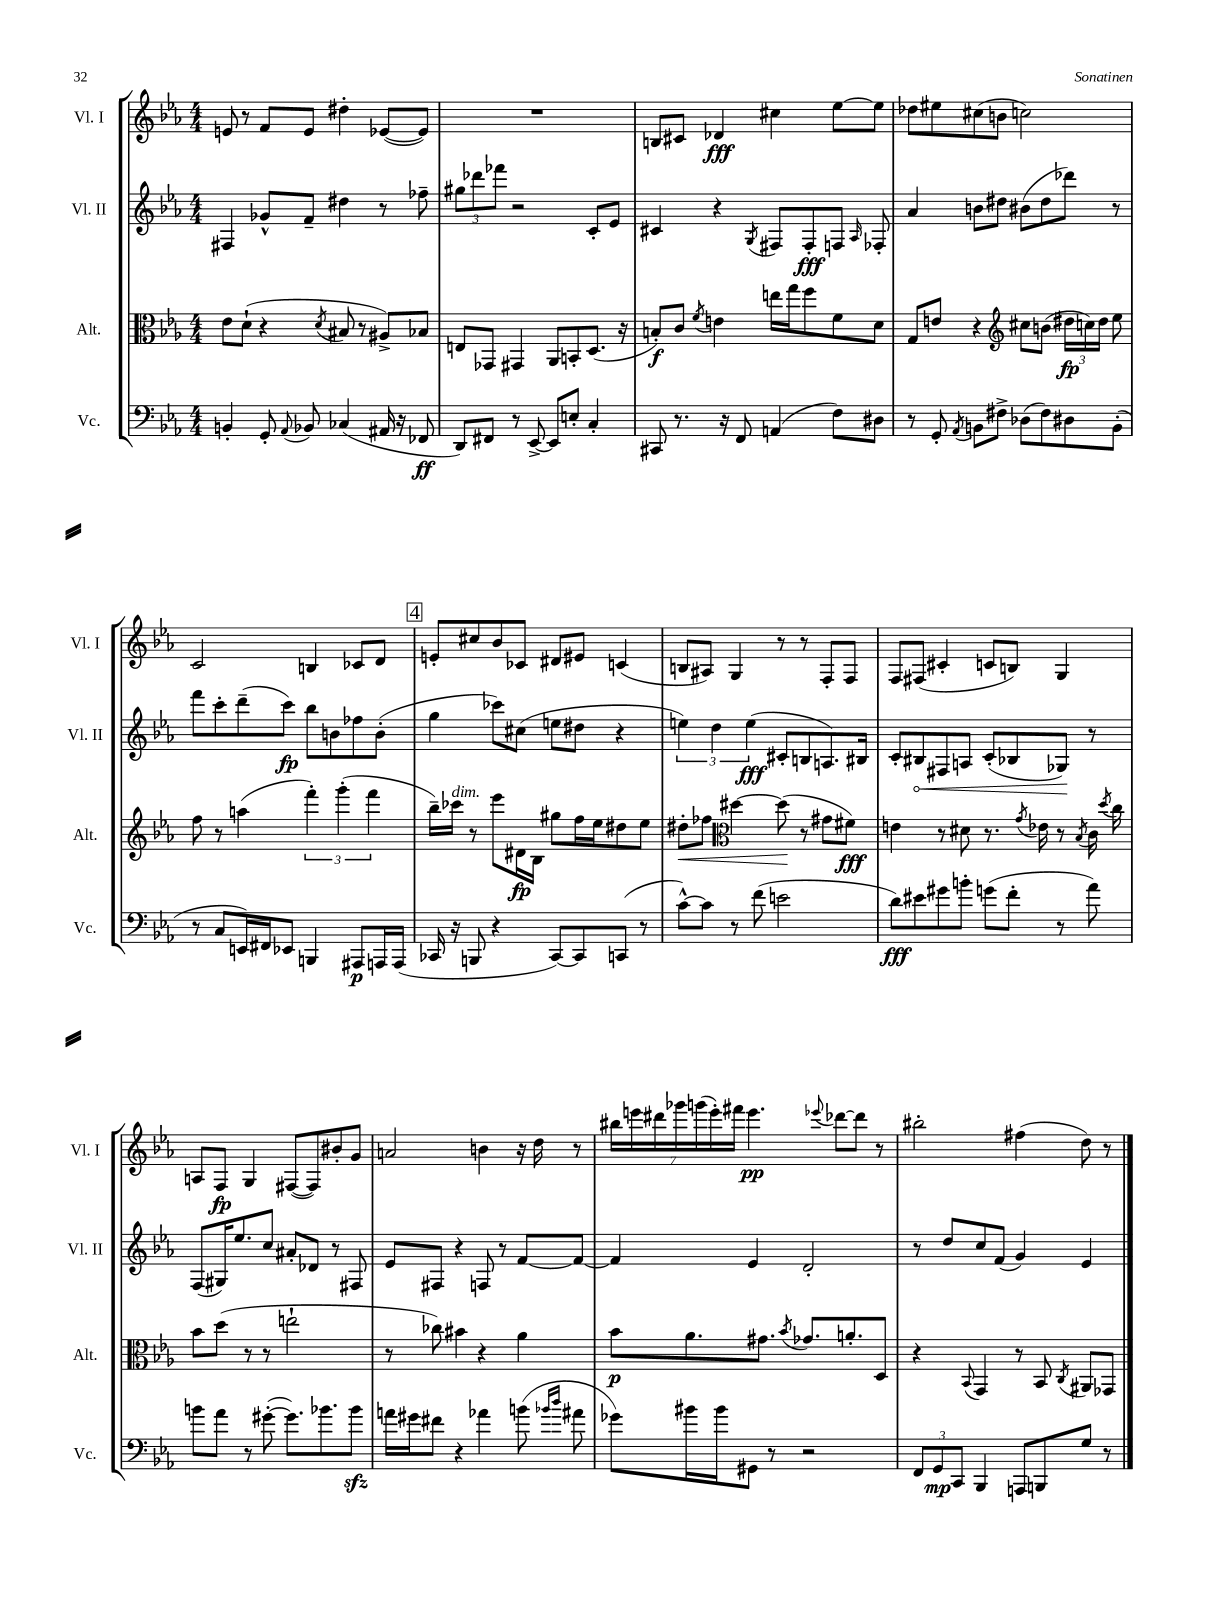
<<
\new StaffGroup <<
\new Staff = "s0" \with { instrumentName = "Vl. I" shortInstrumentName = "Vl. I" } {
    \clef treble \key ees \major \numericTimeSignature \time 4/4
    \autoBeamOff e'8 r8 f'8[ e'8] dis''4-. ees'8[~( ees'8]) |
    R1 |
    b8[ cis'8] des'4\fff cis''4 ees''8[~ ees''8] |
    des''8[ eis''8 cis''8( b'8] c''2) |
    c'2 b4 ces'8[ d'8] |
    \mark \markup { \box "4" } e'8[-. cis''8 bes'8 ces'8] dis'8[ eis'8] c'4( |
    b8[ ais8]) g4 r8 r8 f8[-. f8] |
    f8[ fis8]( cis'4-. c'8[ b8]) g4 |
    a8[ f8]\fp g4 fis8[~( fis8) bis'8-. g'8] |
    a'2 b'4 r16 d''16 r8 |
    \tuplet 7/4 { bis''16[ e'''16 dis'''16 ges'''16 g'''16( e'''16-.) fis'''16] } e'''4.\pp \appoggiatura { ees'''8 } des'''8[~ des'''8] r8 |
    bis''2-. fis''4( d''8) r8 \bar "|." |
}
\new Staff = "s1" \with { instrumentName = "Vl. II" shortInstrumentName = "Vl. II" } {
    \clef treble \key ees \major \numericTimeSignature \time 4/4
    \autoBeamOff fis4 ges'8[-^ f'8]-- dis''4 r8 fes''8-- |
    \tuplet 3/2 { gis''8[ des'''8 fes'''8] } r2 c'8[-. ees'8] |
    cis'4 r4 \acciaccatura { g8 } fis8[ fis8-.\fff f8] \grace { aes16 } fes8-. |
    aes'4 b'8[ dis''8] bis'8[( dis''8 des'''8]) r8 |
    f'''8[ c'''8-. d'''8--( c'''8]\fp) bes''8[ b'8 fes''8 b'8]-.( |
    \mark \markup { \box "4" } g''4 ces'''8[) cis''8]( e''8[ dis''8] r4 |
    \tuplet 3/2 { e''4) d''4 e''4\fff( } cis'8[-. b8 a8.) bis16] |
    c'8[-. \once \override Hairpin.circled-tip = ##t bis8\< fis8 a8] c'8[-.( bes8 ges8]\!) r8 |
    f8[( gis16) ees''8. c''8] ais'8[-. des'8] r8 fis8 |
    ees'8[ fis8] r4 f8 r8 f'8[~ f'8]~ |
    f'4 ees'4 d'2-. |
    r8 d''8[ c''8 f'8]( g'4) ees'4 \bar "|." |
}
\new Staff = "s2" \with { instrumentName = "Alt." shortInstrumentName = "Alt." } {
    \clef alto \key ees \major \numericTimeSignature \time 4/4
    \autoBeamOff ees'8[ d'8]-!( r4 \acciaccatura { d'8 } bis8 r8 ais8[->) bes8] |
    e8[ ges,8] gis,4 aes,8[ b,8-. d8.]( r16 |
    b8[-.\f) c'8] \acciaccatura { f'8 } e'4 e''16[ g''16 f''8 f'8 d'8] |
    g8[ e'8] r4 \clef treble cis''8[ b'8]( \tuplet 3/2 { dis''16[\fp c''16) dis''16] } ees''8 |
    f''8 r8 a''4( \tuplet 3/2 { f'''4-.) g'''4-.( f'''4 } |
    \mark \markup { \box "4" } bes''16[--) ces'''16]^\markup { \italic "dim." } r8 ees'''8[ dis'16\fp bes16] gis''8[ f''16 ees''16 dis''8 ees''8] |
    dis''8[-.\< fes''8] \clef alto dis''4~ dis''8\!( r8 gis'8[ fis'8]\fff) |
    e'4 r8 dis'8 r8. \acciaccatura { g'8 } ees'16 r8 \acciaccatura { bes8 } c'16 \acciaccatura { d''8 } c''16 |
    bes'8[ d''8]( r8 r8 e''2-! |
    r8 ces''8) bis'4 r4 aes'4 |
    bes'8[\p aes'8. gis'8.] \acciaccatura { bes'8 } ges'8.[ a'8.-. d8] |
    r4 \appoggiatura { bes,8 } g,4 r8 bes,8 \acciaccatura { c8 } ais,8[ ges,8] \bar "|." |
}
\new Staff = "s3" \with { instrumentName = "Vc." shortInstrumentName = "Vc." } {
    \clef bass \key ees \major \numericTimeSignature \time 4/4
    \autoBeamOff b,4-. g,8-. \appoggiatura { aes,8 } bes,8 ces4( ais,16 r16 fes,8\ff |
    d,8[) fis,8] r8 ees,8~-> ees,8[ e8]-. c4-. |
    cis,8 r8. r16 f,8 a,4( f8[) dis8] |
    r8 g,8-. \acciaccatura { aes,8 } b,8[ fis8]-> des8[( fis8) dis8 b,8]-.( |
    r8 c8[ e,16) fis,16 ees,8] b,,4 ais,,8[\p a,,16 a,,16]( |
    \mark \markup { \box "4" } ces,16 r16 b,,8 r4 ces,8[~) ces,8 c,8]( r8 |
    c'8[~-^) c'8] r8 f'8( e'2 |
    d'8[\fff) eis'8 gis'8 b'8]-. g'8[( f'8]-. r8 aes'8) |
    b'8[ aes'8] r8 gis'8~-.( gis'8.[) bes'8. bes'8]\sfz |
    a'16[ gis'16 fis'8] r4 aes'4 b'8( \grace { bes'16[ d''16] } ais'8 |
    ges'8[) bis'16 bis'16 gis,8] r8 r2 |
    \tuplet 3/2 { f,8[ g,8\mp c,8] } bes,,4 a,,8[ b,,8 g8] r8 \bar "|." |
}
>>
>>
\layout { \context { \Score \remove "Bar_number_engraver" } }
